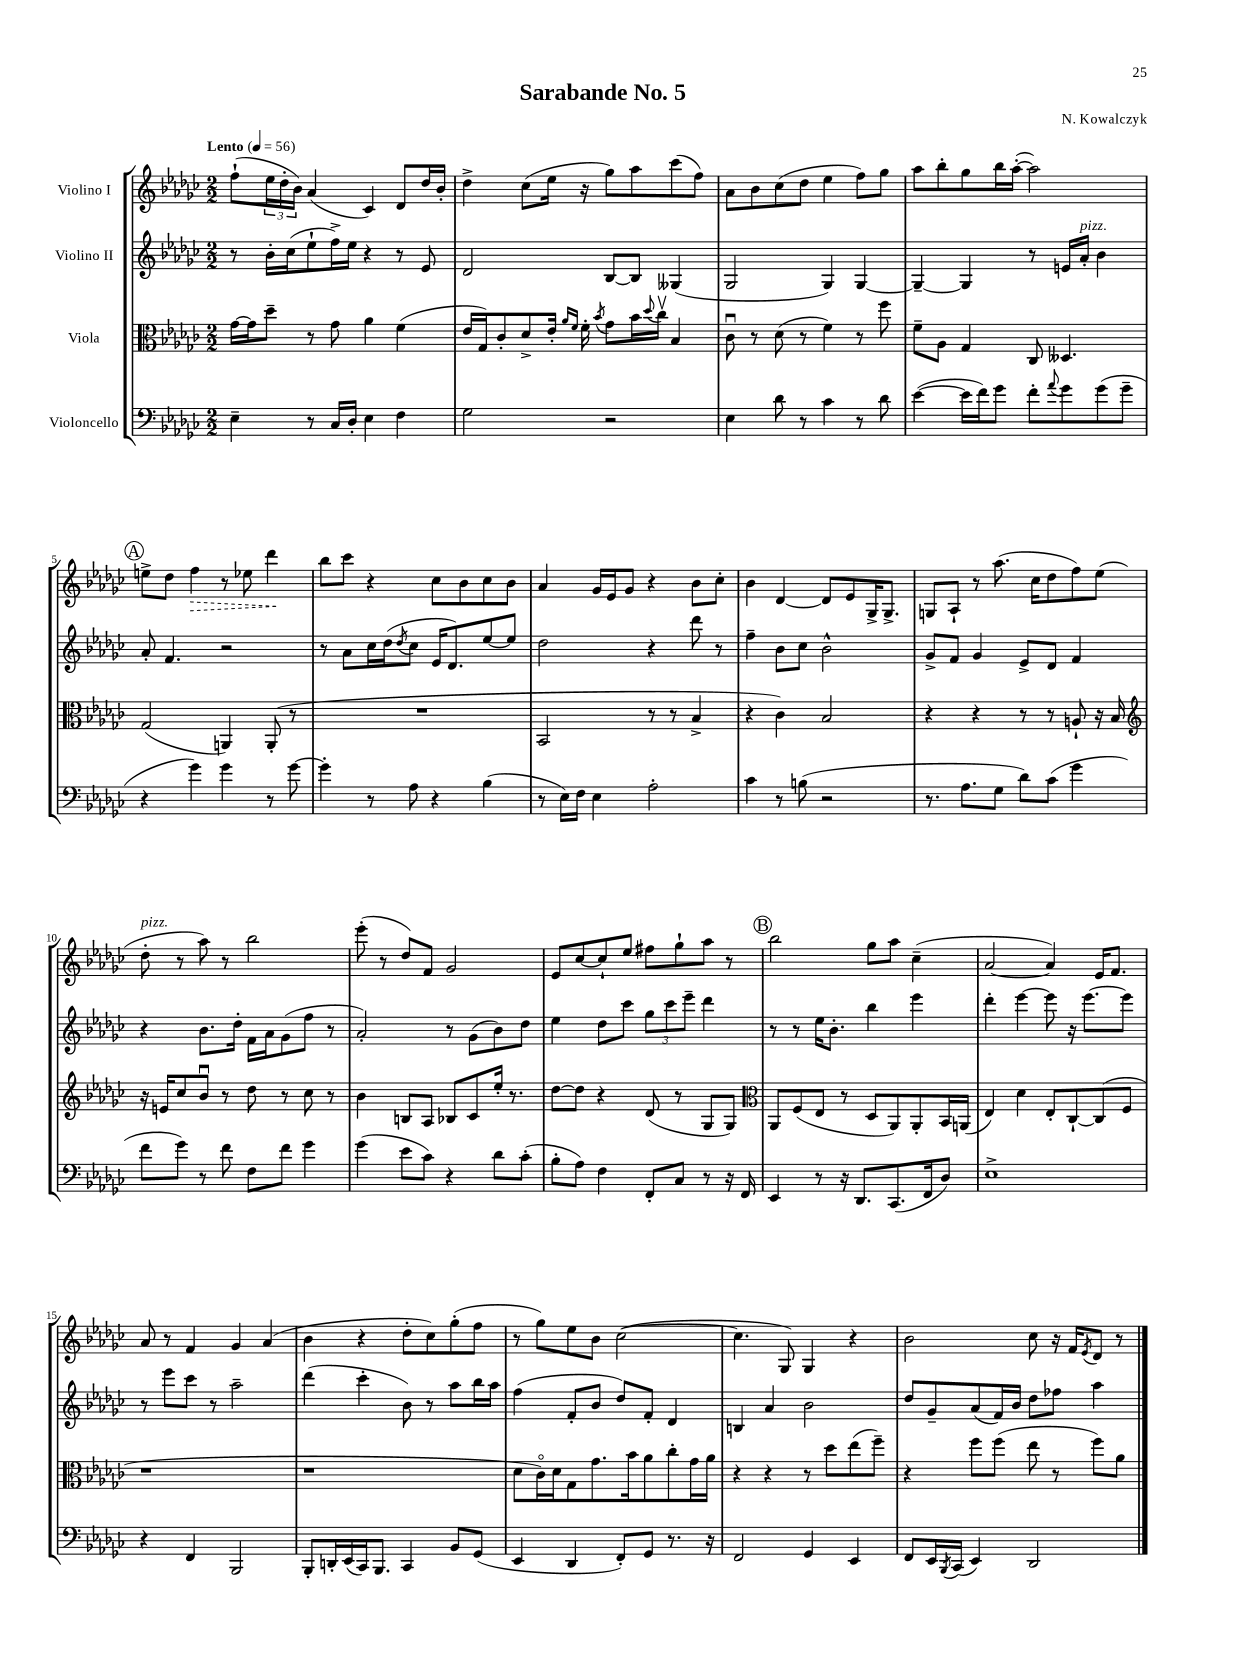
\header { title = "Sarabande No. 5" composer = "N. Kowalczyk" }
<<
\new StaffGroup <<
\new Staff = "s0" \with { instrumentName = "Violino I" } {
    \clef treble \key ges \major \numericTimeSignature \time 2/2 \tempo "Lento" 4 = 56
    f''8-!( \tuplet 3/2 { ees''16 des''16-. bes'16) } aes'4( ces'4) des'8 des''16 bes'16-. |
    des''4-> ces''8( ees''16 r16 ges''8) aes''8 ces'''8( f''8) |
    aes'8 bes'8 ces''8( des''8 ees''4 f''8) ges''8 |
    aes''8 bes''8-. ges''8 bes''16 aes''16~-.( aes''2) |
    \mark \markup { \circle "A" } e''8-> des''8 \once \override Hairpin.style = #'dashed-line f''4\> r8 ees''8 des'''4\! |
    bes''8 ces'''8 r4 ces''8 bes'8 ces''8 bes'8 |
    aes'4 ges'16 ees'16 ges'8 r4 bes'8 ces''8-. |
    bes'4 des'4~ des'8 ees'8 ges16-> ges8.-> |
    g8 aes8-! r8 aes''8.( ces''16 des''8 f''8) ees''8( |
    des''8-.^\markup { \italic "pizz." } r8 aes''8) r8 bes''2 |
    ees'''8-.( r8 des''8) f'8 ges'2 |
    ees'8 ces''8~ ces''8-! ees''8 fis''8 ges''8-! aes''8 r8 |
    \mark \markup { \circle "B" } bes''2 ges''8 aes''8 ces''4--( |
    aes'2~ aes'4) ees'16 f'8. |
    aes'8 r8 f'4 ges'4 aes'4( |
    bes'4 r4 des''8-. ces''8) ges''8-.( f''8 |
    r8 ges''8) ees''8 bes'8 ces''2~( |
    ces''4. ges8) ges4 r4 |
    bes'2 ces''8 r16 f'16 \acciaccatura { ees'8 } des'8 r8 \bar "|." |
}
\new Staff = "s1" \with { instrumentName = "Violino II" } {
    \clef treble \key ges \major \numericTimeSignature \time 2/2
    r8 bes'16-. ces''16( ees''8-! f''16->) ees''16 r4 r8 ees'8 |
    des'2 bes8~ bes8 geses4( |
    ges2 ges4) ges4~ |
    ges4~-- ges4 r8 e'16 aes'16-.^\markup { \italic "pizz." } bes'4 |
    \mark \markup { \circle "A" } aes'8-. f'4. r2 |
    r8 aes'8 ces''16 des''16( \acciaccatura { des''8 } ces''8 ees'16 des'8.) ees''8~ ees''8 |
    des''2 r4 des'''8 r8 |
    f''4-- bes'8 ces''8 bes'2-^ |
    ges'8-> f'8 ges'4 ees'8-> des'8 f'4 |
    r4 bes'8. des''16-. f'16 aes'16 ges'8( f''8 r8 |
    aes'2-.) r8 ges'8( bes'8) des''8 |
    ees''4 des''8 ces'''8 \tuplet 3/2 { ges''8 ces'''8 ees'''8-- } des'''4 |
    \mark \markup { \circle "B" } r8 r8 ees''16 bes'8.-. bes''4 ees'''4 |
    des'''4-. ees'''4~ ees'''8 r16 ees'''8.~ ees'''8 |
    r8 ees'''8 ces'''8 r8 aes''2-- |
    des'''4( ces'''4-. bes'8) r8 aes''8 bes''16 aes''16 |
    f''4( f'8-. bes'8 des''8) f'8-. des'4 |
    b4 aes'4 bes'2 |
    des''8 ges'8-- aes'8( f'16) bes'16 des''8 fes''8 aes''4 \bar "|." |
}
\new Staff = "s2" \with { instrumentName = "Viola" } {
    \clef alto \key ges \major \numericTimeSignature \time 2/2
    ges'16~ ges'16 des''8-- r8 ges'8 aes'4 f'4( |
    ees'16 ges16) ces'8-. des'8-> ees'16-. \grace { aes'16 f'16 } f'16-. \acciaccatura { bes'8 } ges'8 bes'16 \appoggiatura { des''8 } ces''16\upbow bes4 |
    ces'8\downbow r8 des'8( r8 f'4) r8 f''8 |
    f'8-- aes8 ges4 ces8 deses4. |
    \mark \markup { \circle "A" } ges2( a,4) a,8-.( r8 |
    R1 |
    bes,2 r8 r8 bes4-> |
    r4 ces'4) bes2 |
    r4 r4 r8 r8 a8-! r16 bes16 |
    \clef treble r16 e'16 ces''8 bes'8\downbow r8 des''8 r8 ces''8 r8 |
    bes'4 b8 aes8 bes8 ces'8 ees''16-. r8. |
    des''8~ des''8 r4 des'8( r8 ges8 ges8) |
    \mark \markup { \circle "B" } \clef alto aes,8 f8( ees8 r8 des8 aes,8) aes,8-. bes,16 a,16( |
    ees4) des'4 ees8-. ces8~-! ces8( f8 |
    r1 |
    r1 |
    des'8 ces'16\flageolet) des'16 ges8 ges'8. bes'16 aes'8 ces''8-. ges'16 aes'16 |
    r4 r4 r8 des''8 ees''8( f''8--) |
    r4 f''8 f''8( ees''8 r8 f''8) aes'8 \bar "|." |
}
\new Staff = "s3" \with { instrumentName = "Violoncello" } {
    \clef bass \key ges \major \numericTimeSignature \time 2/2
    ees4-- r8 ces16 des16-. ees4 f4 |
    ges2 r2 |
    ees4 des'8 r8 ces'4 r8 des'8 |
    ees'4~( ees'16 f'16) ges'8 f'8-. \appoggiatura { aes'8 } ges'8 ges'8( ges'8-- |
    \mark \markup { \circle "A" } r4 ges'4) ges'4 r8 ges'8~ |
    ges'4-. r8 aes8 r4 bes4( |
    r8 ees16) f16 ees4 aes2-. |
    ces'4 r8 b8( r2 |
    r8. aes8. ges8 des'8) ces'8( ges'4 |
    f'8 ges'8) r8 f'8 f8 f'8 ges'4 |
    ges'4( ees'8 ces'8) r4 des'8 ces'8-.( |
    bes8-. aes8) f4 f,8-. ces8 r8 r16 f,16 |
    \mark \markup { \circle "B" } ees,4 r8 r16 des,8. ces,8.( f,16 des8) |
    ees1-> |
    r4 f,4 bes,,2 |
    bes,,8-. d,16-. ees,16( ces,16) bes,,8. ces,4 bes,8 ges,8( |
    ees,4 des,4 f,8-.) ges,8 r8. r16 |
    f,2 ges,4 ees,4 |
    f,8 ees,16 \acciaccatura { bes,,8 } ces,16( ees,4) des,2 \bar "|." |
}
>>
>>
